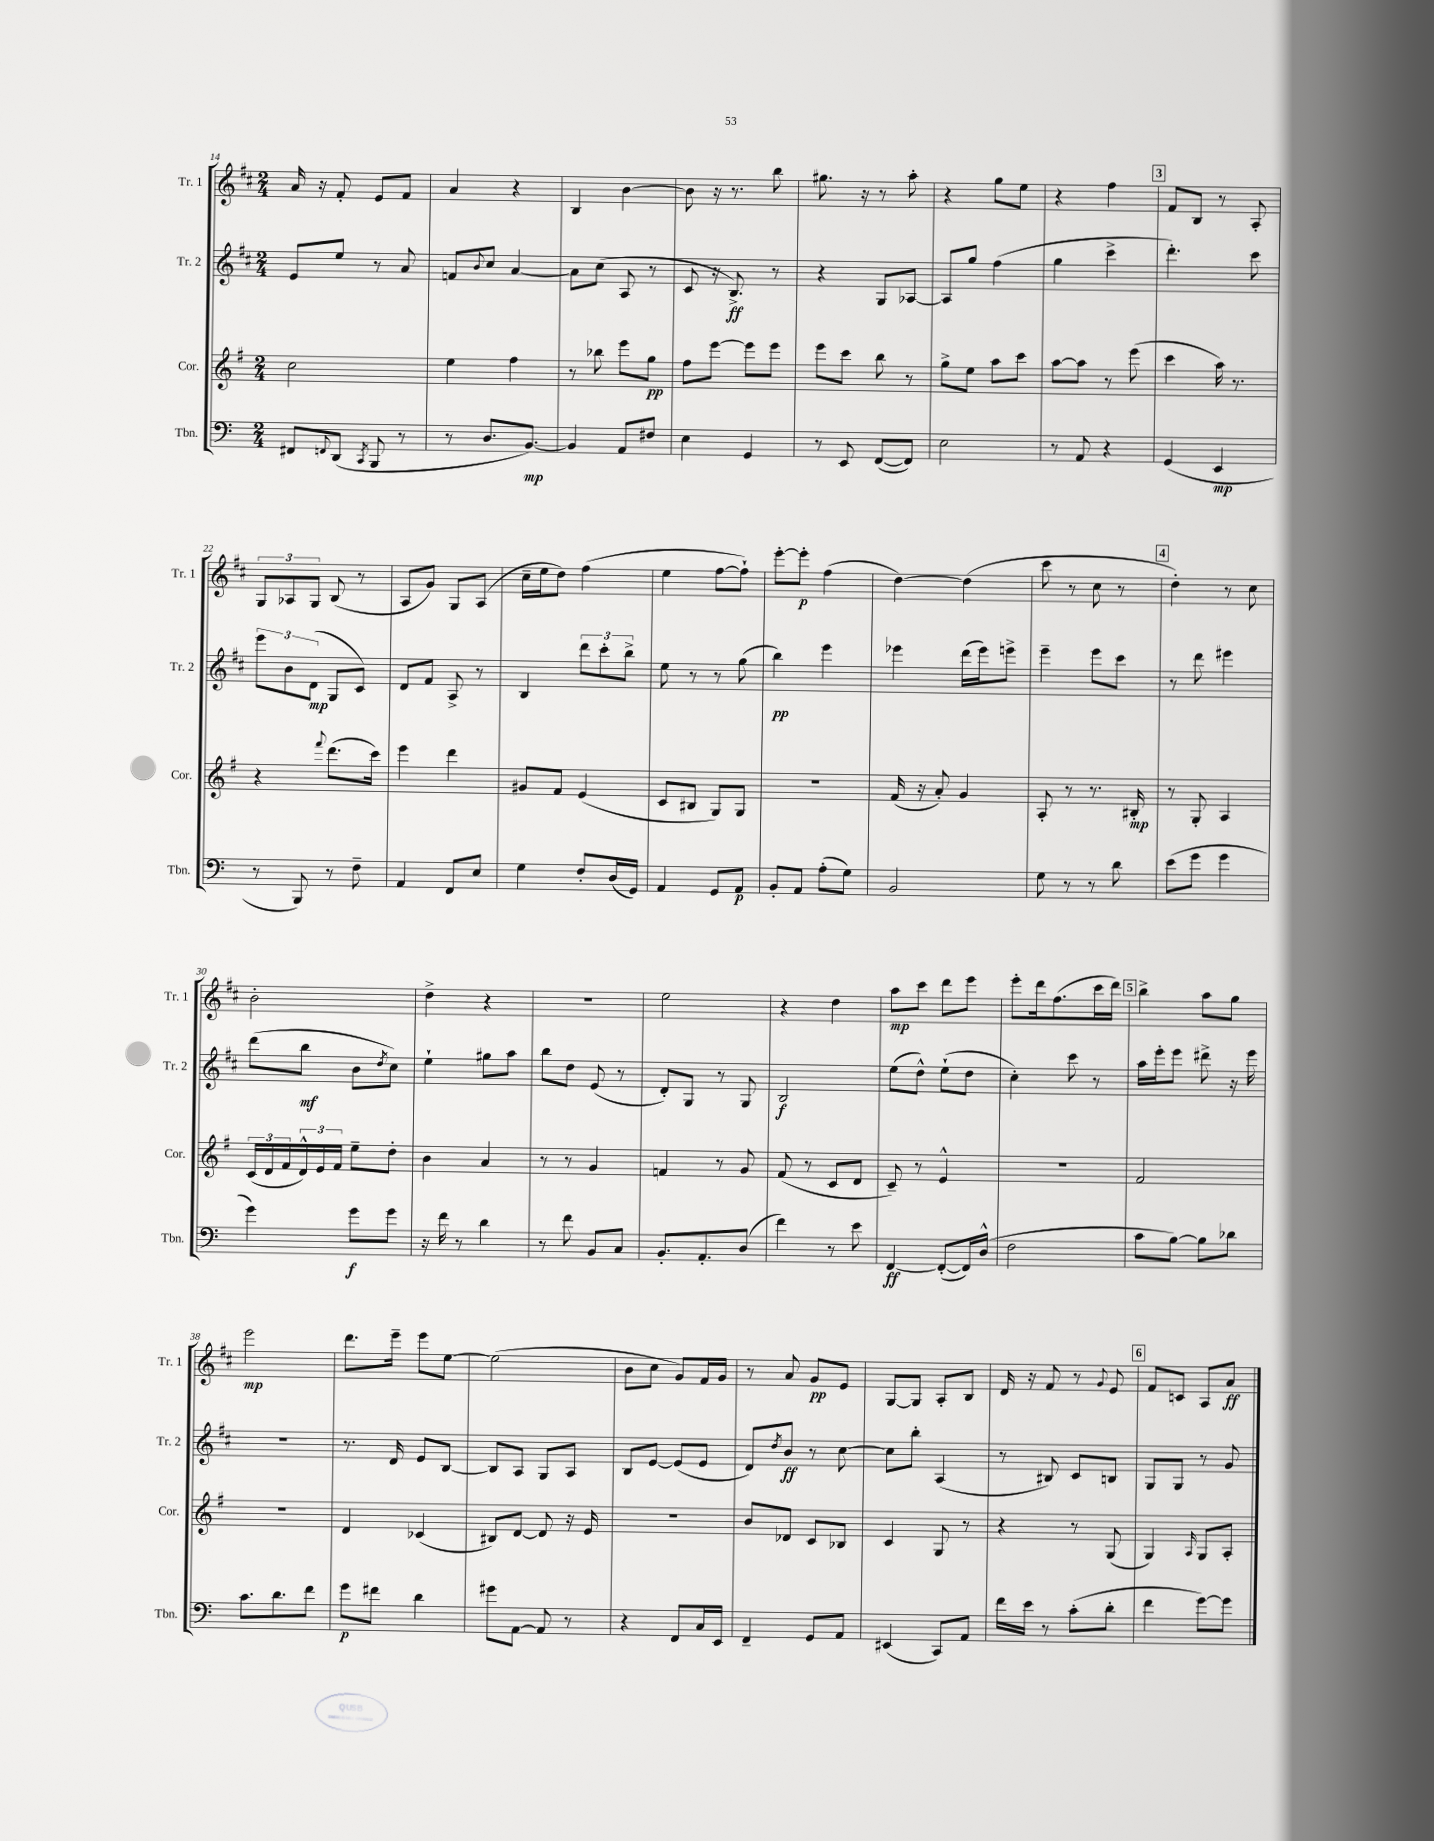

**kern	**kern	**kern	**kern
*staff4	*staff3	*staff2	*staff1
*clefF4	*clefG2	*clefG2	*clefG2
*k[]	*k[f#]	*k[f#c#]	*k[f#c#]
*M2/4	*M2/4	*M2/4	*M2/4
8FF#/L	2cc\	8e/L	16a/
.	.	.	16r
8qqFF/	.	.	.
(8DD/J	.	8ee/J	8f#'/
8qCC/	.	.	.
8BBB/	.	8r	8e/L
8r	.	8a/	8f#/J
=	=	=	=
8r	4ee\	8f/L	4a/
.	.	8qqb/	.
8.D/L	.	8cc#/J	.
.	4ff#\	[4a/	4r
[8.BB/J)	.	.	.
=	=	=	=
4BB/]	8r	8a\]L	4B/
.	8bb-\	(8cc#\J	.
8AA/L	8eee\L	8A/	[4b\
8F#/J	8gg\J	8r	.
=	=	=	=
4E\	8ff#\L	8c#/	8b\]
.	[8eee\J	16r	16r
.	.	8.B^/)	8.r
4GG/	8eee\]L	.	.
.	8eee\J	8r	8bb\
=	=	=	=
8r	8eee\L	4r	8.gg#\
8EE/	8ccc\J	.	.
.	.	.	16r
([8FF/L	8bb\	8G/L	8r
8FF/]J)	8r	[8A-/J	8aa'\
=	=	=	=
2E\	8gg^\L	8A-/]L	4r
.	8ee\J	8gg/J	.
.	8aa\L	(4ff#\	8gg\L
.	8ccc\J	.	8ee\J
=	=	=	=
8r	[8aa\L	4gg\	4r
8AA/	8aa\]J	.	.
4r	8r	4ccc#^\	4ff#\
.	(8eee\	.	.
=	=	=	=
(4GG/	4ccc\	4.ddd'\)	8f#/L
.	.	.	8B/J
4EE/	16aa\)	.	8r
.	8.r	.	.
.	.	8ccc#\	8A'/
=	=	=	=
8r	4r	12eee\L	12G/L
.	.	12b\	12A-/
8BBB/)	.	.	.
.	.	(12d\J	12G/J
.	8qqfff#/	.	.
8r	(8.ddd\L	8G/L	(8B/
8F~\	.	8c#/J)	8r
.	16ccc\Jk)	.	.
=	=	=	=
4AA/	4eee\	8d/L	8A/L
.	.	8f#/J	8g/J)
8FF/L	4ddd\	8A^/	8G/L
8E/J	.	8r	(8A/J
=	=	=	=
4G\	8g#/L	4B/	16cc#~\LL
.	.	.	16ee\J
.	8f#/J	.	8dd\J)
8F'/L	(4e/	12ddd\L	(4ff#\
.	.	12ccc#'\	.
(16D/L	.	.	.
.	.	12bb^\J	.
16GG/JJ)	.	.	.
=	=	=	=
4AA/	8c/L	8ee\	4ee\
.	8B#/J	8r	.
8GG/L	8G/L)	8r	[8ff#\L
8AA/J	8G/J	(8gg\	8ff#`\]J)
=	=	=	=
8BB'/L	2r	4bb\)	[8eee'\L
8AA/J	.	.	8eee'\]J
(8A'\L	.	4eee\	(4ff#\
8G\J)	.	.	.
=	=	=	=
2BB/	(16f#/	4eee-\	[4dd\)
.	16r	.	.
.	8a'/)	.	.
.	4g/	(16ddd\LL	(4dd\]
.	.	16eee-\J)	.
.	.	8eee^\J	.
=	=	=	=
8G\	8A'/	4eee~\	8ccc#\
8r	8r	.	8r
8r	8.r	8eee\L	8cc#\
8d\	.	8ccc#\J	8r
.	16B#'/	.	.
=	=	=	=
(8e\L	8r	8r	4dd'\)
8g\J	8G'/	8ddd\	.
4g\	4A/	4eee#\	8r
.	.	.	8cc#\
=	=	=	=
4g\)	(24c/LL	(8ddd\L	2b'\
.	24d/	.	.
.	24f#/	.	.
.	24d^^/)	8bb\J	.
.	24e/	.	.
.	24f#/JJ	.	.
8g\L	8ee~\L	8b\L	.
.	.	8qdd/	.
8g\J	8dd'\J	8cc#\J)	.
=	=	=	=
16r	4b\	4ee`\	4dd^\
16f\	.	.	.
8r	.	.	.
4d\	4a/	8gg#\L	4r
.	.	8aa\J	.
=	=	=	=
8r	8r	8bb\L	2r
8f\	8r	8dd\J	.
8BB/L	4g/	(8e/	.
8C/J	.	8r	.
=	=	=	=
8.BB'/L	4f/	8d'/L)	2ee\
.	.	8G/J	.
8.AA'/	.	.	.
.	8r	8r	.
(8D/J	8g/	8G/	.
=	=	=	=
4f\)	(8f#/	2B/	4r
.	8r	.	.
8r	8c/L	.	4dd\
8e\	8d/J	.	.
=	=	=	=
[4FF/	8c~/)	(8ee\L	8aa\L
.	8r	8dd^^\J)	8ccc#\J
(8FF'/_L	4e^^/	(8ee`\L	8ddd\L
16FF/]L)	.	8dd\J	8eee\J
(16D^^/JJ	.	.	.
=	=	=	=
2F\	2r	4cc#'\)	8eee'\L
.	.	.	16ddd\k
.	.	.	(8.ff#\
.	.	8ccc#\	.
.	.	8r	16ccc#\L
.	.	.	16ddd\JJ)
=	=	=	=
8c\L	2f#/	16aa\LL	4bb^\
.	.	16eee'\J	.
[8B\J)	.	8eee\J	.
8B\]L	.	8ddd#^\	8aa\L
8d-\J	.	16r	8gg\J
.	.	16eee\	.
=	=	=	=
8.c\L	2r	2r	2eee\
8.d\	.	.	.
8f\J	.	.	.
=	=	=	=
8g\L	4d/	8.r	8.ddd\L
8f#\J	.	.	.
.	.	16d/	16eee~\Jk
4d\	(4c-/	8e/L	8eee\L
.	.	[8B/J	[8ee\J
=	=	=	=
8g#\L	8B#/L)	8B/]L	(2ee\]
[8AA\J	[8d/J	8A/J	.
8AA/]	8d/]	8G/L	.
8r	16r	8A/J	.
.	16e/	.	.
=	=	=	=
4r	2r	8B/L	8b\L
.	.	[8e/J	8cc#\J
8FF/L	.	(8e/]L	8g/L)
16C/L	.	8e/J	16f#/L
16EE/JJ	.	.	16g/JJ
=	=	=	=
4FF~/	8b/L	8d/L)	8r
.	.	8qdd/	.
.	8d-/J	8b/J	8a/
8GG/L	8c/L	8r	8g/L
8AA/J	8B-/J	[8cc#\	8e/J
=	=	=	=
(4EE#/	4c/	8cc#\]L	[8G/L
.	.	8bb'\J	8G/]J
8CC/L)	8G/	(4A/	8A'/L
8AA/J	8r	.	8B/J
=	=	=	=
16f\LL	4r	8r	16d/
16e\JJ	.	.	16r
8r	.	8B#/)	8f#/
(8c'\L	8r	8c#/L	8r
.	.	.	8qqg/
8d'\J	(8G/	8B/J	8e/
=	=	=	=
4f\	4G/)	8G/L	8f#/L
.	.	8G/J	8c/J
.	16qqA/	.	.
[8g\L)	8G/L	8r	8A/L
8g\]J	8A'/J	8g/	8a/J
==	==	==	==
*-	*-	*-	*-
